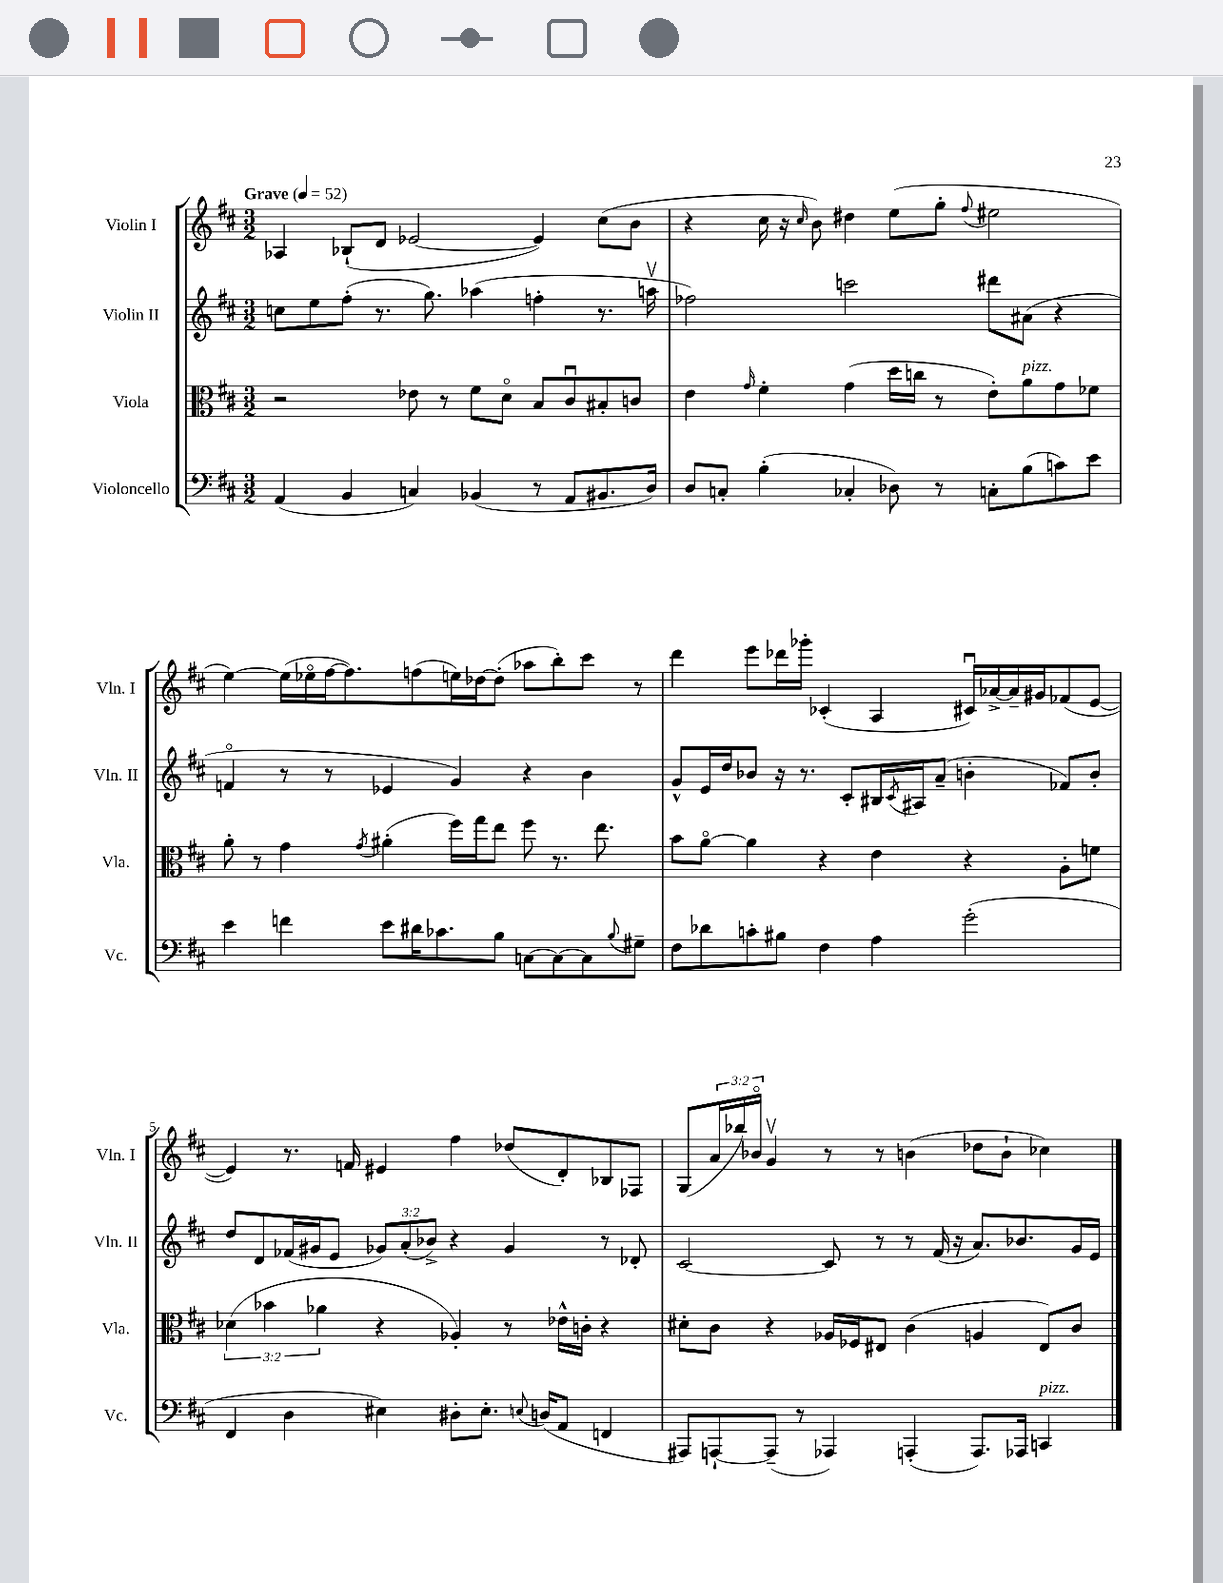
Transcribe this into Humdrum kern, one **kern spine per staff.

**kern	**kern	**kern	**kern
*staff4	*staff3	*staff2	*staff1
*clefF4	*clefC3	*clefG2	*clefG2
*k[f#c#]	*k[f#c#]	*k[f#c#]	*k[f#c#]
*M3/2	*M3/2	*M3/2	*M3/2
*MM52	*MM52	*MM52	*MM52
(4AA	2r	8cc	4A-
.	.	8ee	.
4BB	.	(8ff#'	(8B-`
.	.	8.r	8d
4C)	8e-	.	[2e-
.	.	8.gg)	.
.	8r	.	.
(4BB-	8f#	(4aa-	.
.	8do	.	.
8r	8B	4ff'	4e-])
8AA	8c#u	.	.
8.BB#	8B#'	8.r	(8cc#
.	8c	.	8b
16D)	.	16aav	.
=	=	=	=
8D	4e	2ff-)	4r
8C'	.	.	.
.	16qqg	.	.
(4B'	4f#'	.	16cc#
.	.	.	16r
.	.	.	16qqcc#
.	.	.	8b)
4C-'	(4g	2ccc	4dd#
8D-)	16dd	.	(8ee
.	16cc	.	.
8r	8r	.	8gg'
.	.	.	8qqff#
8C'	8e')	8ddd#	2ee#
(8B	8a	(8a#	.
8c)	8g	4r	.
8e	8f-	.	.
=	=	=	=
4e	8a'	4fo	[4ee)
.	8r	.	.
4f	4g	8r	(16ee]
.	.	.	16ee-o
.	.	8r	[16ff#
.	.	.	8.ff#])
.	8qg	.	.
8e	(4a#'	4e-	.
16d#	.	.	(8ff
8.c-	.	.	.
.	16ff#)	4g)	16ee)
.	16gg	.	[16dd-
8B	8ee	.	(8dd-']
[8C	8ff#	4r	8aa-
8C_	8.r	.	8bb')
8C]	.	4b	8ccc#
.	8.ee	.	.
8qqB	.	.	.
8G#~	.	.	8r
=	=	=	=
8F#	8b	8g^^	4ddd
8d-	[8ao	16e	.
.	.	16dd	.
8c'	4a]	8b-	8eee
8B#	.	16r	16ddd-
.	.	8.r	16ggg-'
4F#	4r	.	(4c-'
.	.	8c#'	.
4A	4e	16B#	4A
.	.	8qc#	.
.	.	16A#	.
.	.	(8a~	.
(2g'	4r	4b'	16c#u)
.	.	.	[16a-^
.	.	.	16a-~]
.	.	.	16g#
.	8A'	8f-)	(8f-
.	8f	8b'	[8e
=	=	=	=
4FF#	(6d-	8dd	4e])
.	.	8d	.
.	6b-	.	.
4D	.	(16f-	8.r
.	.	16g#	.
.	6a-	.	.
.	.	8e	.
.	.	.	16f
4E#)	4r	12g-)	4e#
.	.	(12a'	.
.	.	12b-^)	.
8D#'	4A-')	4r	4ff#
8.E#'	.	.	.
.	8r	4g-	(8dd-
8qqE	.	.	.
(16D	.	.	.
8AA	16e-^^	.	8d')
.	16c'	.	.
4FF	4r	8r	8B-
.	.	8d-'	8F-
=	=	=	=
8AAA#)	8d#'	[2c#	(8G
[8AAA`	8c#	.	24a
.	.	.	24bb-)
.	.	.	24b-o
(8AAA~]	4r	.	4gv
8r	.	.	.
4AAA-)	16A-	8c#]	8r
.	16F-	.	.
.	8E#	8r	8r
(4AAA'	(4c#	8r	(4b
.	.	(16f#	.
.	.	16r	.
8.AAA)	4A	8.a)	8dd-
.	.	.	8b`
16AAA-	.	8.b-	.
4CC	8E#)	.	4cc-)
.	8c#	16g	.
.	.	16e	.
==	==	==	==
*-	*-	*-	*-
